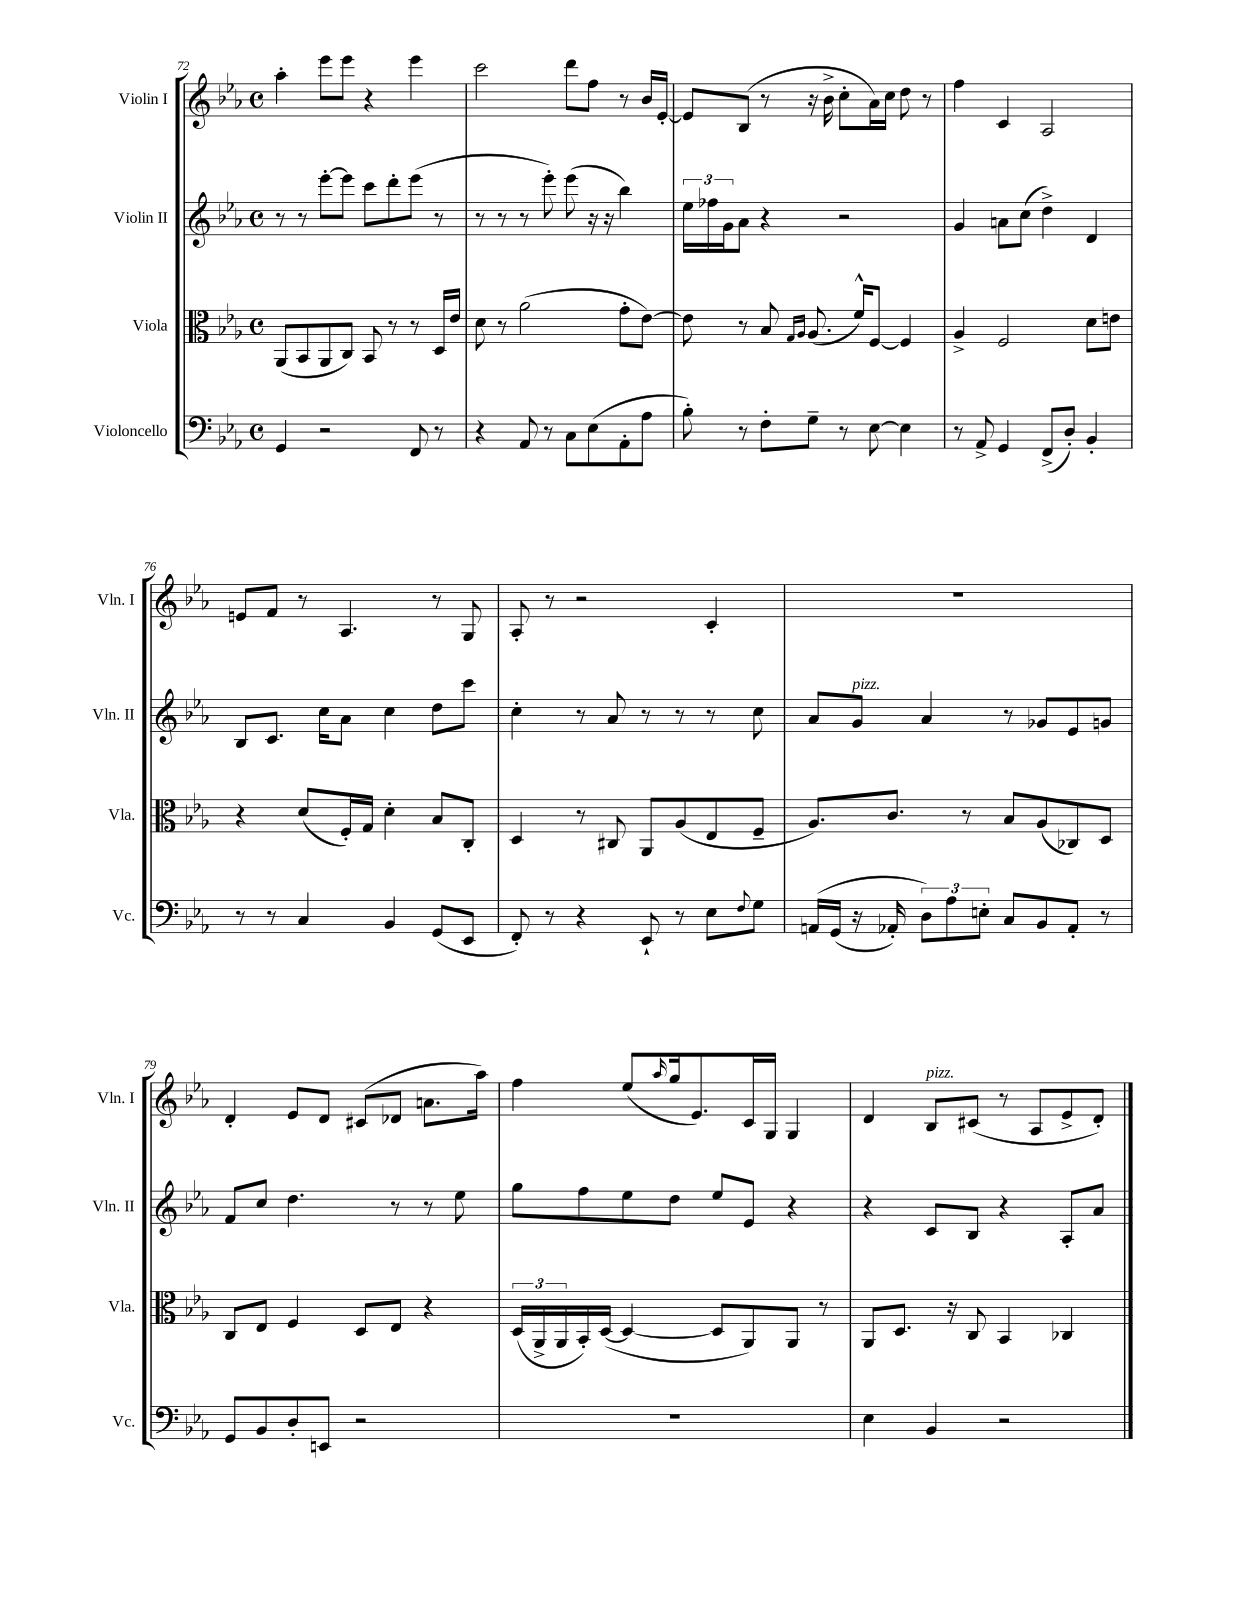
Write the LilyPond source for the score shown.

<<
\new StaffGroup <<
\new Staff = "s0" \with { instrumentName = "Violin I" shortInstrumentName = "Vln. I" } {
    \clef treble \key ees \major \defaultTimeSignature \time 4/4
    aes''4-. ees'''8 ees'''8 r4 ees'''4 |
    c'''2 d'''8 f''8 r8 bes'16 ees'16~-. |
    ees'8 bes8( r8 r16 bes'16-> c''8-. aes'16) c''16 d''8 r8 |
    f''4 c'4 aes2 |
    e'8 f'8 r8 aes4. r8 g8 |
    aes8-. r8 r2 c'4-. |
    r1 |
    d'4-. ees'8 d'8 cis'8( des'8 a'8. aes''16) |
    f''4 ees''8( \grace { aes''16 } g''16 ees'8.) c'16 g16 g4 |
    d'4 bes8^\markup { \italic "pizz." } cis'8( r8 aes8 ees'8-> d'8-.) \bar "|." |
}
\new Staff = "s1" \with { instrumentName = "Violin II" shortInstrumentName = "Vln. II" } {
    \clef treble \key ees \major \defaultTimeSignature \time 4/4
    r8 r8 ees'''8~-. ees'''8 c'''8 d'''8-. ees'''8( r8 |
    r8 r8 r8 ees'''8-.) ees'''8( r16 r16 bes''4) |
    \tuplet 3/2 { ees''16 fes''16 g'16 } aes'8 r4 r2 |
    g'4 a'8 c''8( d''4->) d'4 |
    bes8 c'8. c''16 aes'8 c''4 d''8 c'''8 |
    c''4-. r8 aes'8 r8 r8 r8 c''8 |
    aes'8 g'8^\markup { \italic "pizz." } aes'4 r8 ges'8 ees'8 g'8 |
    f'8 c''8 d''4. r8 r8 ees''8 |
    g''8 f''8 ees''8 d''8 ees''8 ees'8 r4 |
    r4 c'8 bes8 r4 aes8-. aes'8 \bar "|." |
}
\new Staff = "s2" \with { instrumentName = "Viola" shortInstrumentName = "Vla." } {
    \clef alto \key ees \major \defaultTimeSignature \time 4/4
    aes,8( bes,8 aes,8 c8) bes,8 r8 r8 d16 ees'16 |
    d'8 r8 aes'2( g'8-. ees'8~) |
    ees'8 r8 bes8 \grace { g16 aes16 } aes8.( f'16-^) f8~ f4 |
    aes4-> f2 d'8 e'8 |
    r4 d'8( f16-.) g16 d'4-. bes8 c8-. |
    d4 r8 cis8 aes,8 aes8( ees8 f8-- |
    aes8.) c'8. r8 bes8 aes8( ces8) d8 |
    c8 ees8 f4 d8 ees8 r4 |
    \tuplet 3/2 { d16( aes,16-> aes,16 } bes,16-.) d16~( d4~ d8 aes,8) aes,8 r8 |
    aes,8 d8. r16 c8 bes,4 ces4 \bar "|." |
}
\new Staff = "s3" \with { instrumentName = "Violoncello" shortInstrumentName = "Vc." } {
    \clef bass \key ees \major \defaultTimeSignature \time 4/4
    g,4 r2 f,8 r8 |
    r4 aes,8 r8 c8 ees8( aes,8-. aes8 |
    bes8-.) r8 f8-. g8-- r8 ees8~ ees4 |
    r8 aes,8-> g,4 f,8->( d8-.) bes,4-. |
    r8 r8 c4 bes,4 g,8( ees,8 |
    f,8-.) r8 r4 ees,8-! r8 ees8 \appoggiatura { f8 } g8 |
    a,16\( g,16( r16 aes,16-.) \tuplet 3/2 { d8\) aes8 e8-. } c8 bes,8 aes,8-. r8 |
    g,8 bes,8 d8-. e,8 r2 |
    R1 |
    ees4 bes,4 r2 \bar "|." |
}
>>
>>
\layout { \context { \Score currentBarNumber = #72 } }
